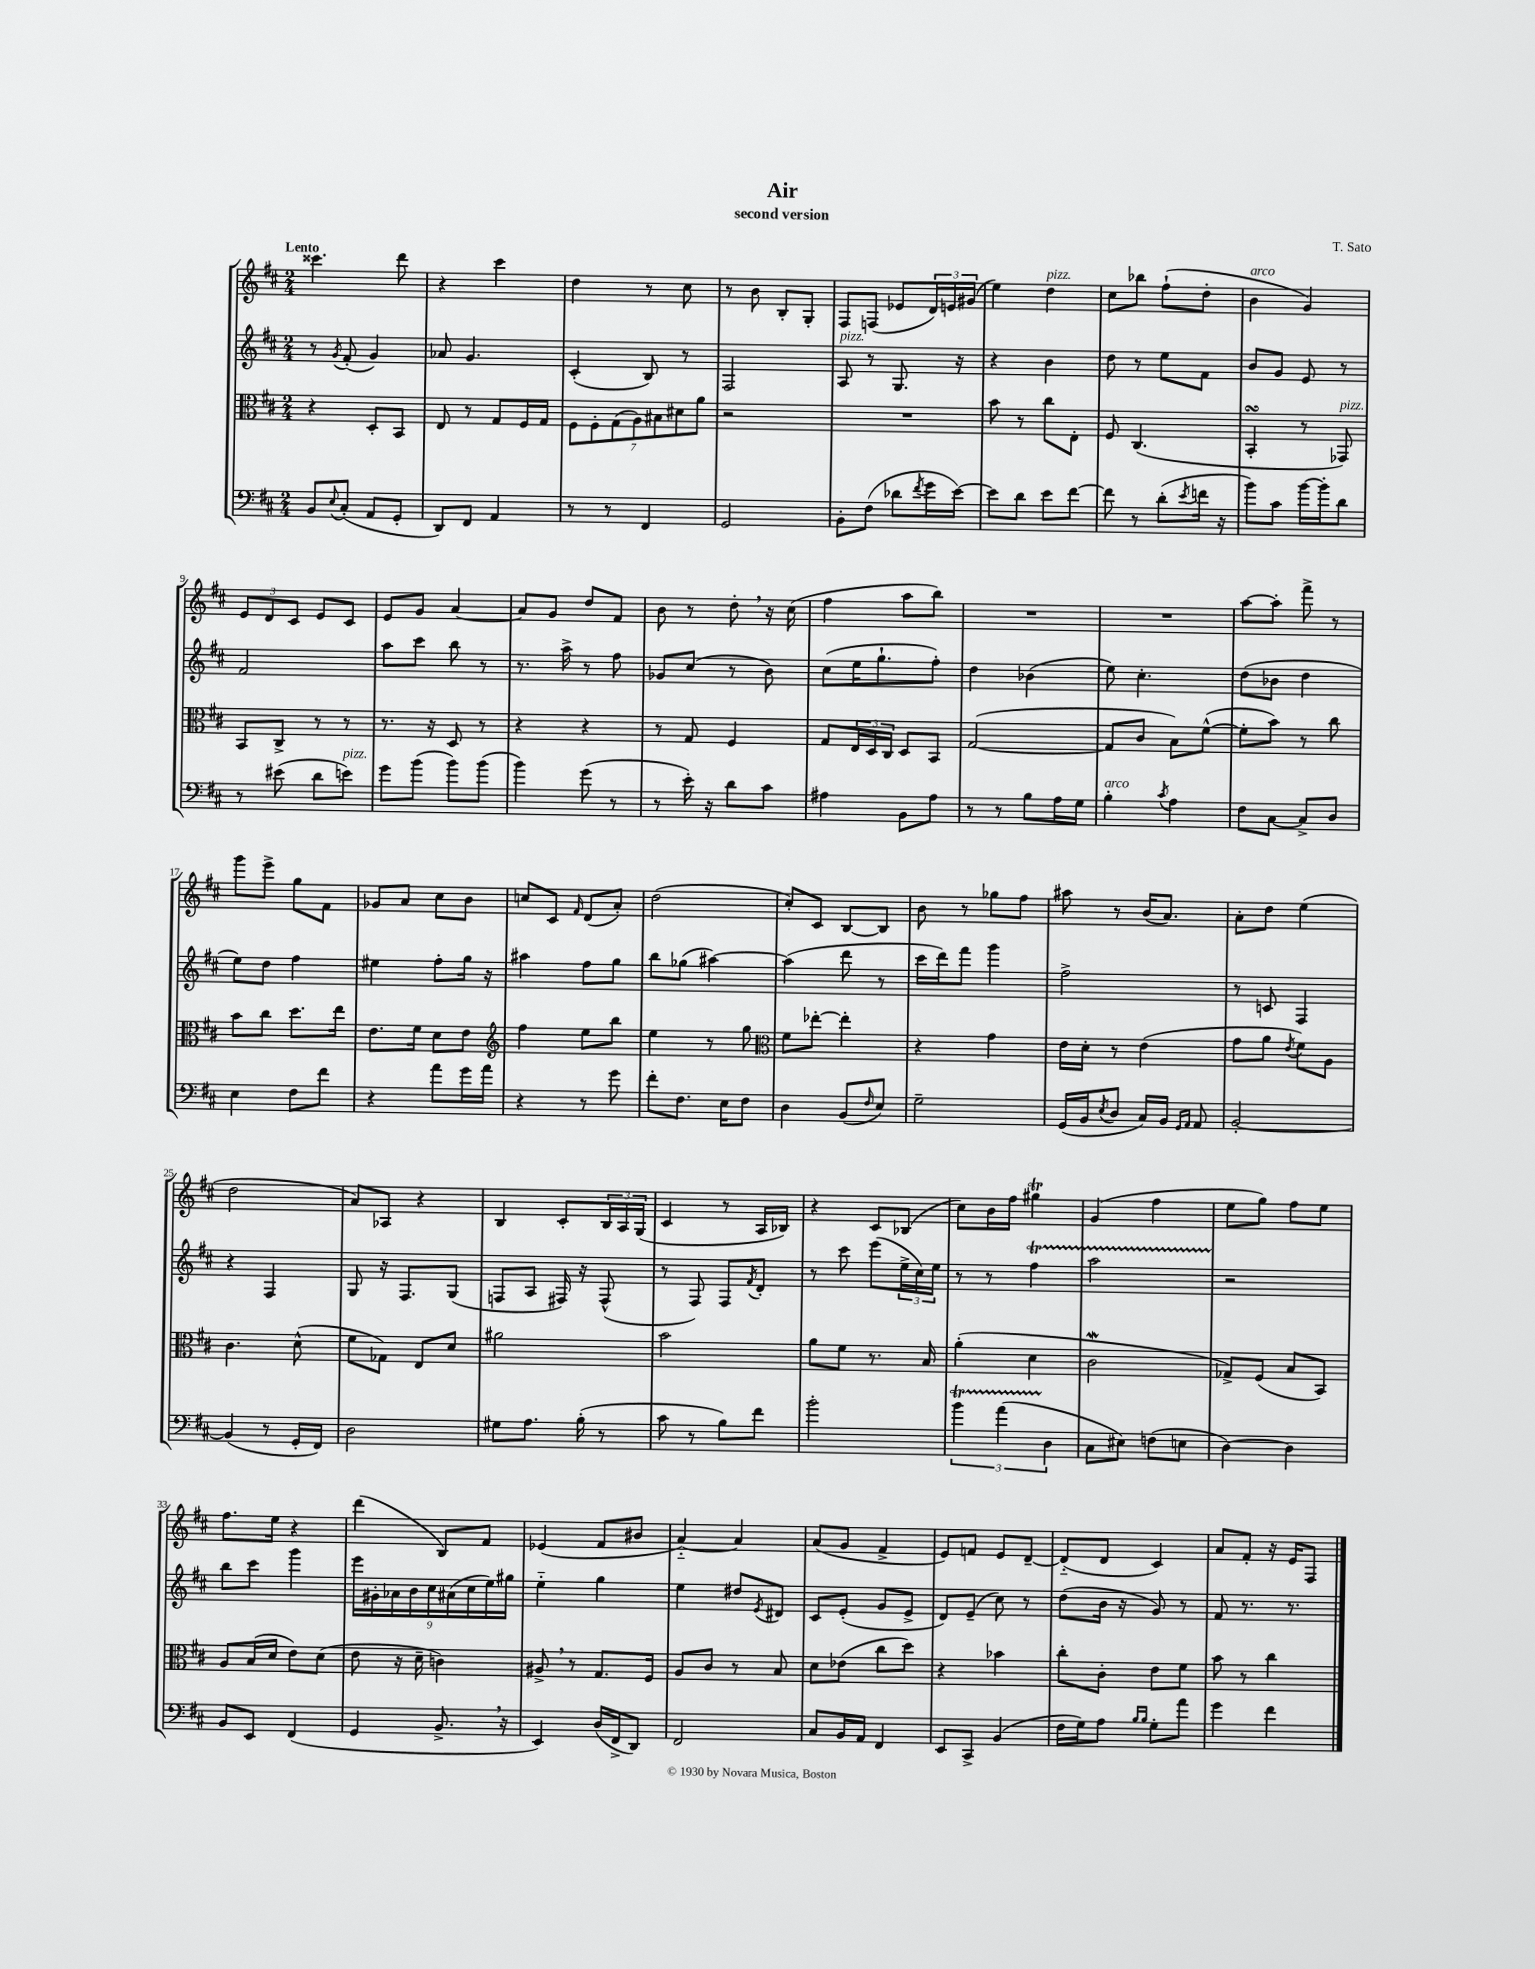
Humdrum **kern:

**kern	**kern	**kern	**kern
*part4	*part3	*part2	*part1
*staff4	*staff3	*staff2	*staff1
*clefF4	*clefC3	*clefG2	*clefG2
*k[f#c#]	*k[f#c#]	*k[f#c#]	*k[f#c#]
*M2/4	*M2/4	*M2/4	*M2/4
=1	=1	=1	=1
!	!	!	!LO:TX:a:B:t=Lento
8BB/L	4r	8r	4.ccc##X\
8qqE/	.	8qg/	.
(8C#'/J	.	(8f#'/	.
8AA/L	8D'/L	4g/)	.
8GG'/J	8BB/J	.	8ddd\
=2	=2	=2	=2
8DD/L)	8E/	8a-X/	4r
8FF#/J	8r	4.g/	.
4AA/	8G/L	.	4ccc#\
.	16F#/L	.	.
.	16G/JJ	.	.
=3	=3	=3	=3
8r	14F#\L	(4c#'/	4dd\
.	14F#'\	.	.
8r	.	.	.
.	(14G\	.	.
.	14A\)	.	.
4FF#/	.	8B/)	8r
.	14B#X\	.	.
.	14d#X\	.	.
.	.	8r	8cc#\
.	14a\J	.	.
=4	=4	=4	=4
2GG/	2r	2F#/	8r
.	.	.	8b\
.	.	.	8B'/L
.	.	.	8G'/J
=5	=5	=5	=5
!	!	!LO:TX:a:i:t=pizz.	!
8BB'\L	2r	8A/	8F#/L
(8F#\J	.	8r	(8Fn/J
8d-X\L	.	8.G/	8e-X/L
8qf#/	.	.	.
16g\L	.	.	24d/L)
.	.	.	24en/
[16e\JJ)	.	16r	.
.	.	.	(24g#X/JJ
=6	=6	=6	=6
8e\L]	8b\	4r	4ee\)
8d\J	8r	.	.
!	!	!	!LO:TX:a:i:t=pizz.
8e\L	8cc#\L	4b\	4dd\
[8f#\J	8E'\J	.	.
=7	=7	=7	=7
8f#\]	8F#/	8dd\	8cc#\L
8r	(4.C#/	8r	8bb-X\J
(8d'\L	.	8ee\L	(8ff#`\L
8qe/	.	.	.
16fn\Jk	.	8f#\J	8dd'\J
16r	.	.	.
=8	=8	=8	=8
!	!	!	!LO:TX:a:i:t=arco
8b\L)	4BBsSSS'/	8b/L	4b\
8c#\J	.	8g/J	.
[16b\LL	8r	8e/	4g/)
16b'\J]	.	.	.
!	!LO:TX:a:i:t=pizz.	!	!
8d\J	8GG-X/)	8r	.
!!LO:LB:g=z
=9	=9	=9	=9
8r	8BB/L	2f#/	12e/L
.	.	.	12d/
(8e#X\	8C#^/J	.	.
.	.	.	12c#/J
8d\L	8r	.	8e/L
!LO:TX:a:i:t=pizz.	!	!	!
8en\J)	8r	.	8c#/J
=10	=10	=10	=10
8g\L	8.r	8aa\L	8e/L
(8b\J	.	8ccc#\J	8g/J
.	16r	.	.
8b\L)	8D/	8bb\	[4a/
(8b\J	8r	8r	.
=11	=11	=11	=11
4b\)	4r	8.r	8a/L]
.	.	.	8g/J
.	.	16aa^\	.
(8g\	4r	8r	8dd/L
8r	.	8ff#\	8f#/J
=12	=12	=12	=12
8r	8r	8g-X/L	8b\
16e'\)	8G/	(8cc#/J	8r
16r	.	.	.
8d\L	4F#/	8r	8dd',\
8c#\J	.	8b\)	16r
.	.	.	(16cc#\
=13	=13	=13	=13
4A#X\	8G/L	(8cc#\L	4ff#\
.	24E/L	16ee\K	.
.	24D/	.	.
.	.	8.gg`\	.
.	24C#/JJ	.	.
8BB\L	8D/L	.	8aa\L
8A#\J	8BB/J	8ff#'\J)	8bb\J)
=14	=14	=14	=14
8r	([2G/	4dd\	2r
8r	.	.	.
8B\L	.	(4b-X\	.
16A\L	.	.	.
16G\JJ	.	.	.
=15	=15	=15	=15
!LO:TX:a:i:t=arco	!	!	!
4B'\	8G/L]	8ee\)	2r
.	8c#/J	4.cc#'\	.
8qc#/	.	.	.
4A\	8B\L)	.	.
.	([8f#^^\J	.	.
=16	=16	=16	=16
8F#\L	8f#'\L]	(8dd\L	[8aa\L
[8C#\J	8b\J)	8b-X\J	8aa'\J]
8C#^/L]	8r	4dd\	8fff#^\
8D/J	8cc#\	.	8r
!!LO:LB:g=z
=17	=17	=17	=17
4E\	8b\L	8ee\L)	8ggg\L
.	8cc#\J	8dd\J	8eee^\J
8F#\L	8.dd\L	4ff#\	8gg\L
8f#\J	.	.	8f#\J
.	16ee\Jk	.	.
=18	=18	=18	=18
4r	8.e\L	4ee#X\	8g-X/L
.	.	.	8a/J
.	16f#\Jk	.	.
8a\L	8d\L	8ff#'\L	8cc#\L
16g\L	8e\J	16gg\Jk	8b\J
16a\JJ	.	16r	.
=19	=19	=19	=19
*	*clefG2	*	*
4r	4ff#\	4aa#X\	8ccn/L
.	.	.	8c#/J
.	.	.	16qqf#/
8r	8ee\L	8ff#\L	(8d/L
8g\	8bb\J	8gg\J	8a'/J)
=20	=20	=20	=20
8f#'\L	4ee\	8bb\L	(2dd\
8.F#\J	.	(8gg-X\J	.
.	8r	[4aa#X\)	.
16E\KL	.	.	.
8F#\J	8gg\	.	.
=21	=21	=21	=21
*	*clefC3	*	*
4D\	8f#\L	(4aa#\]	8cc#'/L)
.	[8ee-X'\J	.	8c#/J
(8BB/L	4ee-'\]	8ddd\	[8B/L
16qqF#/	.	.	.
8E/J)	.	8r	8B/J]
=22	=22	=22	=22
2G~\	4r	16ccc#\LL	8b\
.	.	16ddd\J)	.
.	.	8fff#\J	8r
.	4g\	4ggg\	8gg-X\L
.	.	.	8ff#\J
=23	=23	=23	=23
(16GG/LL	16e\LL	2ff#^\	8aa#X\
16BB/J	16d'\JJ	.	.
8qE/	.	.	.
8D/J	8r	.	8r
16C#/LL)	(4e\	.	(16b/KL
16BB/JJ	.	.	8.a/J)
16qqGG/LL	.	.	.
16qqAA/JJ	.	.	.
8AA/	.	.	.
=24	=24	=24	=24
[2BB'/	8g\L	8r	8a'\L
.	8a\J	8cn/	8dd\J
.	8qe/	.	.
.	8f#\L)	4F#/	(4ee\
.	8A\J	.	.
!!LO:LB:g=z
=25	=25	=25	=25
(4BB/]	4.c#\	4r	2dd\
8r	.	4F#/	.
16GG'/LL	(8d^^\	.	.
16FF#/JJ)	.	.	.
=26	=26	=26	=26
2D\	8f#\L	8G/	8a/L)
.	8G-X\J)	16r	8A-X/J
.	.	8.F#/L	.
.	8E/L	.	4r
.	8d/J	(8G/J	.
=27	=27	=27	=27
8G#X\L	2a#X\	8Fn/L	4B/
8.A\J	.	8A/J	.
.	.	16F#X/)	8c#'/L
(16B'\	.	16r	.
8r	.	(8F#^^/	24B/L
.	.	.	24A/
.	.	.	(24G/JJ
=28	=28	=28	=28
8c#\	2b\	8r	4c#/
8r	.	8F#/)	.
8B\L)	.	8F#/L	8r
.	.	8qf#/	.
8f#\J	.	8d'/J	16A/LL
.	.	.	16B-X/JJ)
=29	=29	=29	=29
2b'\	8a\L	8r	4r
.	8f#\J	8ccc#\	.
.	8.r	(8eee\L	8c#/L
.	.	24ee^\L	(8B-X/J
.	.	24cc#\)	.
.	16B/	.	.
.	.	24ee\JJ	.
=30	=30	=30	=30
6bT\	(4a'\	8r	8cc#\L)
.	.	8r	16b\L
(6aTTT\	.	.	.
.	.	.	16ff#\JJ
.	4d\	4ff#t\	4gg#Xt\
6D\	.	.	.
=31	=31	=31	=31
8C#\L	2c#W\	2aaTTT\	(4g/
8E#X\J)	.	.	.
(8Fn\L	.	.	4ff#\
8En\J	.	.	.
=32	=32	=32	=32
[4D\)	8G-X^/L)	2r	8ee\L
.	(8F#/J	.	8gg\J)
4D\]	8B/L	.	8ff#\L
.	8BB/J)	.	8ee\J
!!LO:LB:g=z
=33	=33	=33	=33
8BB/L	8A/L	8bb\L	8.ff#\L
8EE/J	(16B/L	8ccc#\J	.
.	16d/JJ	.	16ee\Jk
(4FF#/	8e\L)	4ggg\	4r
.	(8d\J	.	.
=34	=34	=34	=34
4GG/	8e\	18eee\LL	(4ddd\
.	.	18g#X'\	.
.	.	18a-X\	.
.	16r	.	.
.	.	18b\	.
.	16d~\	.	.
.	.	18cc#\	.
8.BB^,/	4cn\)	.	8B/L)
.	.	(18a#X\	.
.	.	18cc#\	.
.	.	.	8f#/J
.	.	18ee\)	.
16r	.	.	.
.	.	18gg#X\JJ	.
=35	=35	=35	=35
4EE/)	8A#X^,/	4ee\	(4e-X/
.	8r	.	.
(16D/LL	8.G/L	4gg\	8f#/L
16FF#^/J	.	.	.
8DD/J)	.	.	8b#X/J
.	16F#/Jk	.	.
=36	=36	=36	=36
2FF#/	8A/L	4ee\	[4a/)
.	8c#/J	.	.
.	8r	8dd#X/L	4a/]
.	.	8qe/	.
.	8B/	8d#X/J	.
=37	=37	=37	=37
8C#/L	8d\L	8c#/L	(8a/L
16BB/L	(8e-X\J	(8e'/J	8g/J
16AA/JJ	.	.	.
4FF#/	8cc#\L	8g/L	4f#^/
.	8dd\J)	8e^/J	.
=38	=38	=38	=38
8EE/L	4r	8d/L)	8e/L)
8CC#^/J	.	(8e~/J	8fn/J
(4BB/	4b-X\	8cc#\)	8e/L
.	.	8r	[8d~/J
=39	=39	=39	=39
16F#\LL	8cc#'\L	(8dd\L	(8d/L]
16G\J)	.	.	.
8A\J	8c#'\J	16b\Jk	8d/J
.	.	16r	.
16qqB/LL	.	.	.
16qqB/JJ	.	.	.
8G'\L	8e\L	8g/)	4c#/)
8a\J	8f#\J	8r	.
=40	=40	=40	=40
4g\	8b\	8f#/	8a/L
.	8r	8.r	8f#'/J
4f#\	4cc#\	.	16r
.	.	8.r	16e/KL
.	.	.	8F#/J
==	==	==	==
*-	*-	*-	*-
